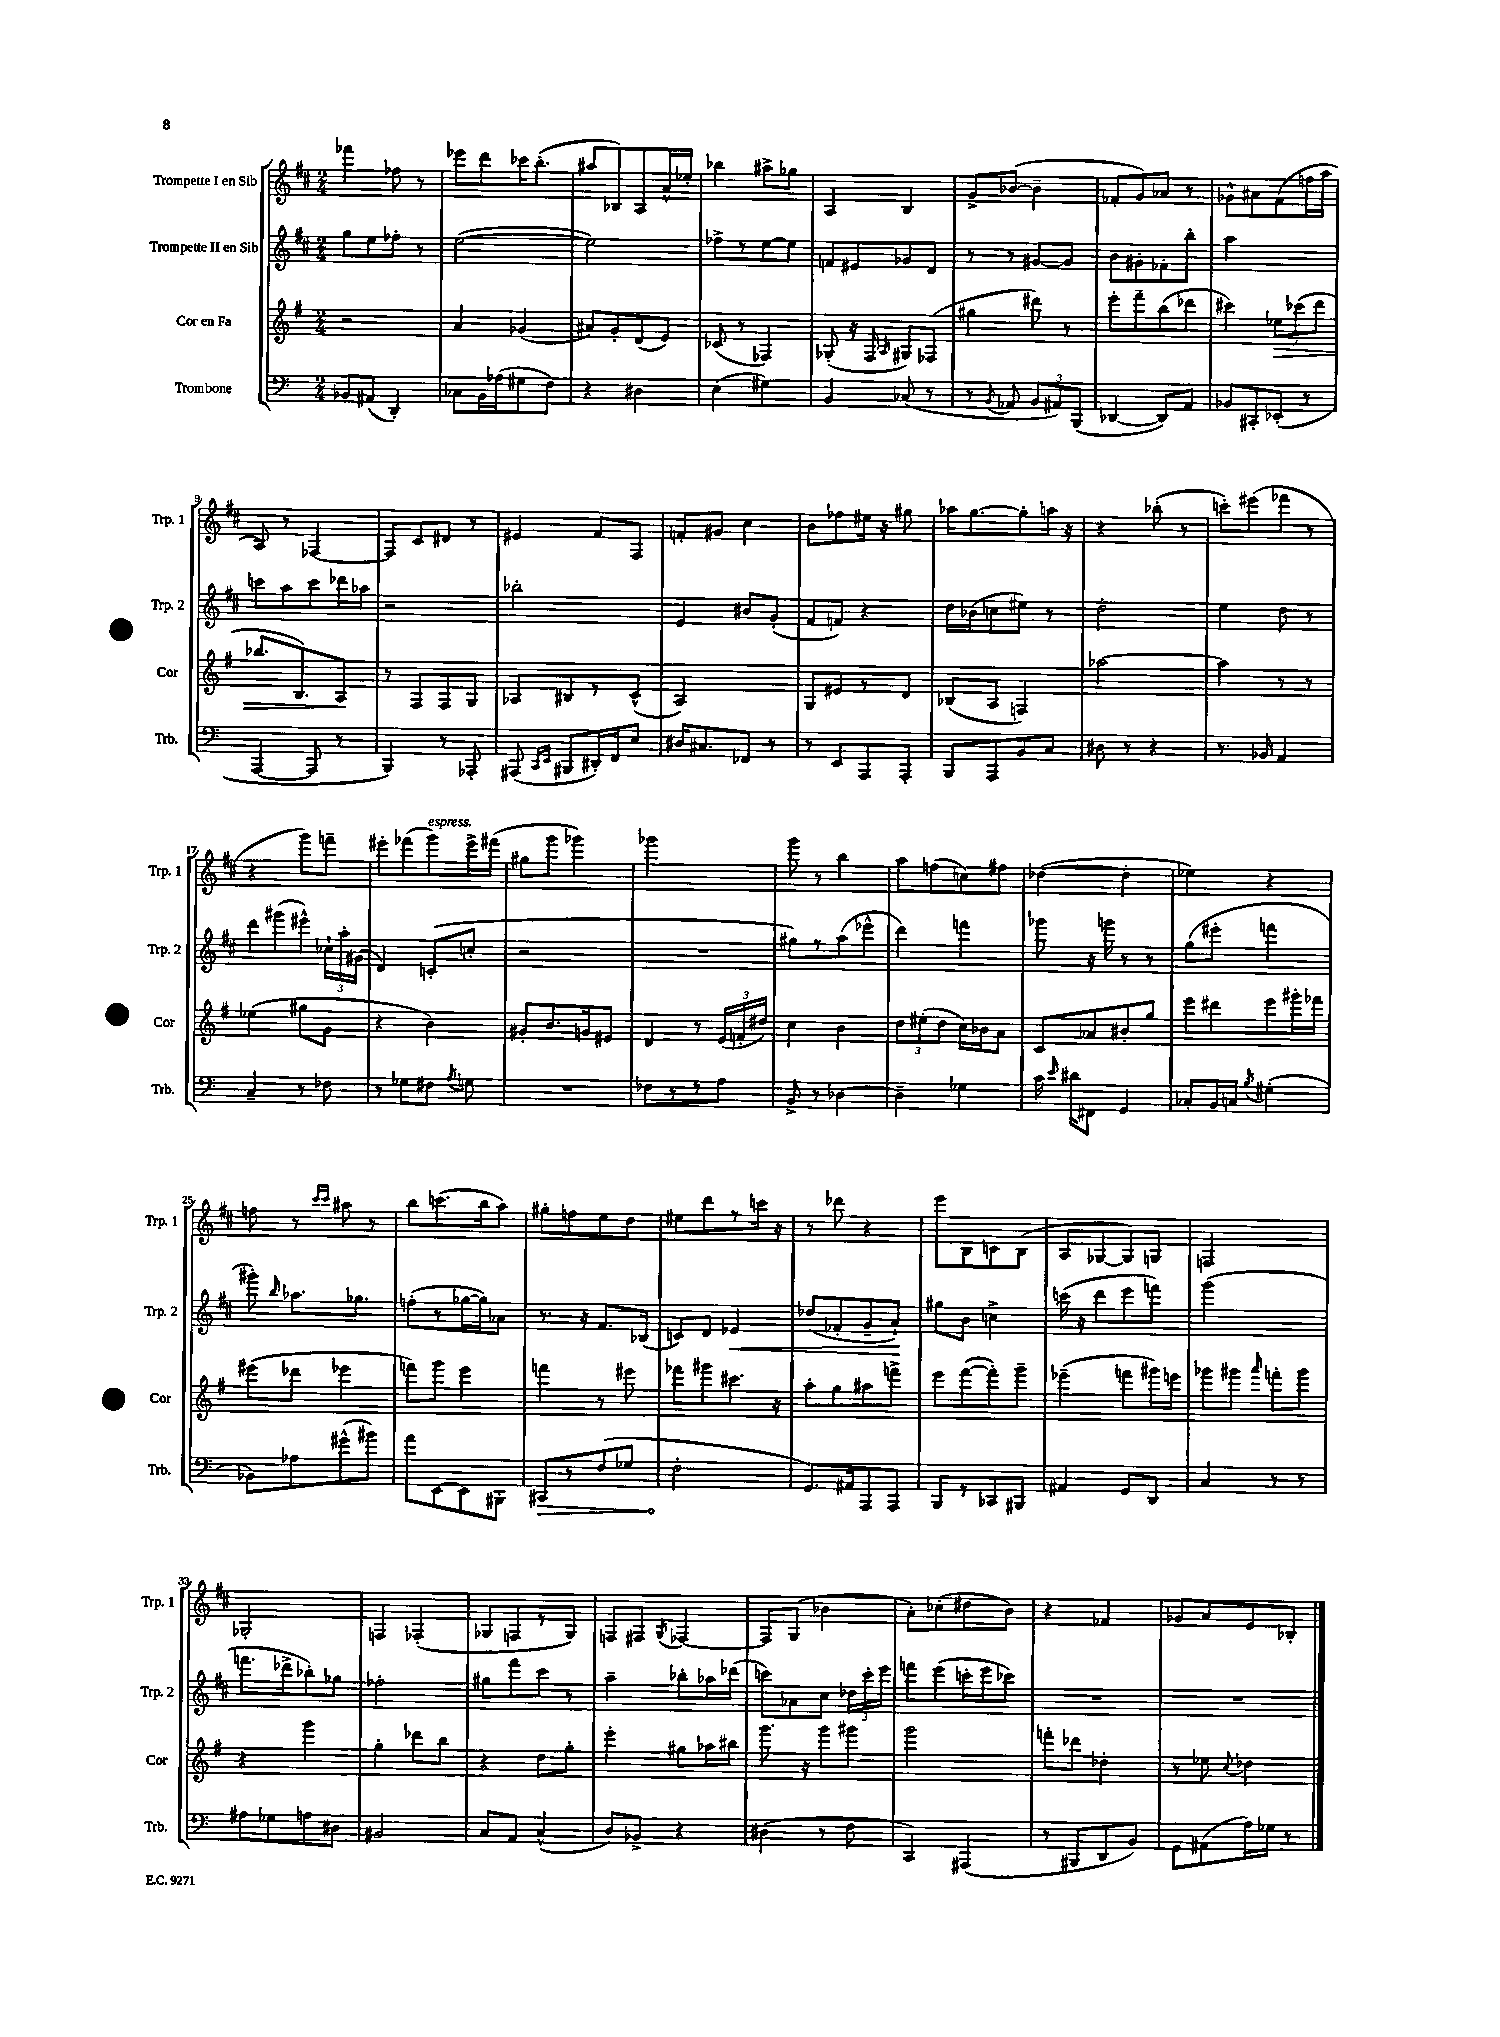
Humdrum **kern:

**kern	**dynam	**kern	**dynam	**kern	**dynam	**kern
*part4	*part4	*part3	*part3	*part2	*part2	*part1
*staff4	*staff4	*staff3	*staff3	*staff2	*staff2	*staff1
*I"Trombone	*	*I"Cor en Fa	*	*I"Trompette II en Sib	*	*I"Trompette I en Sib
*I'Trb.	*	*I'Cor	*	*I'Trp. 2	*	*I'Trp. 1
*clefF4	*	*clefG2	*	*clefG2	*	*clefG2
*k[]	*	*k[f#]	*	*k[f#c#]	*	*k[f#c#]
*M2/4	*	*M2/4	*	*M2/4	*	*M2/4
=1	=1	=1	=1	=1	=1	=1
8BB-X/L	.	2r	.	8gg\L	.	4fff-X\
(8AA#X/J	.	.	.	8ee\	.	.
4DD'/)	.	.	.	8ff-X'\J	.	8ff-X\
.	.	.	.	8r	.	8r
=2	=2	=2	=2	=2	=2	=2
8C-X\L	.	4a/	.	([2ee\	.	8eee-X\L
16BB\L	.	.	.	.	.	8ddd\
(16A-X\J	.	.	.	.	.	.
8G#X\	.	(4g-X/	.	.	.	16ccc-X\K
.	.	.	.	.	.	(8.bb'\J
8F\J)	.	.	.	.	.	.
=3	=3	=3	=3	=3	=3	=3
4r	.	8a#X/L)	.	2ee\])	.	8aa#X/L
.	.	8g'/	.	.	.	8B-X/)
4D#X\	.	(8d/	.	.	.	8A/
.	.	8e/J)	.	.	.	16a^^/L
.	.	.	.	.	.	16ee-X'/JJ
=4	=4	=4	=4	=4	=4	=4
(4E\	.	(8c-X/	.	8ff-X^\L	.	4bb-X\
.	.	8r	.	8r	.	.
4G#X\)	.	4F-X/)	.	[8ee\	.	8aa#X^\L
.	.	.	.	8ee\J]	.	8gg-X\J
=5	=5	=5	=5	=5	=5	=5
4BB/	.	(8G-X'/	.	8fn/L	.	4A/
.	.	16r	.	8e#X/	.	.
.	.	16F#/	.	.	.	.
.	.	16qqA/	.	.	.	.
(8C-X/	.	8G#X/L)	.	8g-X/	.	4B/
8r	.	(8F-X/J	.	8d/J	.	.
=6	=6	=6	=6	=6	=6	=6
8r	.	4gg#X\	.	8r	.	8g^/L
8qBB/	.	.	.	.	.	.
8AA-X/	.	.	.	8r	.	([8b-X/J
12BB/L	.	8ddd#X\)	.	[8g#X/L	.	4b-~\]
12AA#X/)	.	.	.	.	.	.
.	.	8r	.	8g#/J]	.	.
(12BBB/J	.	.	.	.	.	.
=7	=7	=7	=7	=7	=7	=7
[4DD-X/	.	8eee'\L	.	8b\L	.	8f-X'/L
.	.	8fff#~\	.	8g#X'\	.	8g/)
8DD-/L])	.	(8bb\	.	8f-X'\	.	8a-X/J
8AA/J	.	8ddd-X\J	.	8bb'\J	.	8r
=8	=8	=8	=8	=8	=8	=8
8BB-X/L	.	4ccc#X\)	.	2aa\	.	8g-X^^\L
8CC#X'/	.	.	.	.	.	8a#X\
!	!	!	!LO:HP:b	!	!	!
(8EE-X'/J	.	12ee-X\L	>	.	.	(8f#\
.	.	(12ccc-X\	.	.	.	.
8r	.	.	.	.	.	16ffn\L
.	.	12ddd\J	.	.	.	.
.	.	.	.	.	.	16aa\JJ
!!LO:LB:g=z
=9	=9	=9	=9	=9	=9	=9
[4AAA/	.	8.bb-X/L	.	8cccn\L	.	8A/)
.	.	.	.	8aa\	.	8r
.	.	8.B/)	.	.	.	.
8AAA/]	.	.	.	8ccc\	.	[4F-X/
8r	.	8A/J	.	16ddd-X\L	.	.
.	.	.	.	16aa-X\JJ	.	.
.	.	.	]	.	.	.
=10	=10	=10	=10	=10	=10	=10
4BBB/)	.	8r	.	2r	.	8F-/L]
.	.	8F#/L	.	.	.	8c#/
8r	.	8F#/	.	.	.	8d#X/J
8AAA-X'/	.	8G/J	.	.	.	8r
=11	=11	=11	=11	=11	=11	=11
(8AAA#X/	.	8A-X/L	.	2bb-X'\	.	4e#X/
16qqCC/LL	.	.	.	.	.	.
16qqEE/JJ	.	.	.	.	.	.
8BBB#X/L	.	8B#X/	.	.	.	.
16DD#X'/L)	.	8r	.	.	.	8f#/L
16FF/J	.	.	.	.	.	.
8E/J	.	(8c^^/J	.	.	.	8F#/J
=12	=12	=12	=12	=12	=12	=12
16D#X/KL	.	2A/)	.	4e/	.	8fn'/L
8.C#X/	.	.	.	.	.	.
.	.	.	.	.	.	8g#X/J
8FF-X/J	.	.	.	8b#X/L	.	4cc#\
8r	.	.	.	(8g'/J	.	.
=13	=13	=13	=13	=13	=13	=13
8r	.	8G/L	.	8f#/L	.	8b\L
8EE/L	.	8e#X/	.	8fn/J)	.	8ff-X\
8AAA/	.	8r	.	4r	.	16ee#X\Jk
.	.	.	.	.	.	16r
8AAA'/J	.	8d/J	.	.	.	8gg#X\
=14	=14	=14	=14	=14	=14	=14
8BBB/L	.	(8B-X/L	.	16dd\LL	.	16aa-X\KL
.	.	.	.	(16b-X\J	.	[8.gg\
8AAA/	.	8A/J	.	8ccn\	.	.
8BB/	.	4Fn/)	.	8ee#X\J)	.	8gg'\]
8C/J	.	.	.	8r	.	16aan\Jk
.	.	.	.	.	.	16r
=15	=15	=15	=15	=15	=15	=15
8D#X\	.	[2aa-X\	.	2dd'\	.	4r
8r	.	.	.	.	.	.
4r	.	.	.	.	.	(8bb-X'\
.	.	.	.	.	.	8r
=16	=16	=16	=16	=16	=16	=16
8.r	.	4aa-\]	.	4ee\	.	8cccn'\L)
.	.	.	.	.	.	(8eee#X\
16BB-X/	.	.	.	.	.	.
4AA/	.	8r	.	8dd\	.	8fff-X\J
.	.	8r	.	8r	.	8r
!!LO:LB:g=z
=17	=17	=17	=17	=17	=17	=17
4C~/	.	(4ee-X\	.	8ddd\L	.	4r
.	.	.	.	(8ggg#X\	.	.
8r	.	8gg#X\L	.	8eee#X^^\J)	.	8ggg\L)
8F-X\	.	8g\J	.	24cc-X`\LL	.	8fffn~\J
.	.	.	.	24aa'\	.	.
.	.	.	.	(24g#X\JJ	.	.
=18	=18	=18	=18	=18	=18	=18
8r	.	4r	.	4d/)	.	8eee#X'\L
8G-X\L	.	.	.	.	.	(8fff-X\
!	!	!	!	!	!	!LO:TX:a:i:t=espress.
8F#X\J	.	4b\)	.	(8cn'/L	.	8ggg\)
8qA/	.	.	.	.	.	.
8Gn\	.	.	.	8ccn'/J	.	16eee#^\L
.	.	.	.	.	.	(16fff#X\JJ
=19	=19	=19	=19	=19	=19	=19
2r	.	8g#X'/L	.	2r	.	8gg#X\L
.	.	8.b/	.	.	.	8ggg\J
.	.	.	.	.	.	4ggg-X\)
.	.	16gn/k	.	.	.	.
.	.	8e#X/J	.	.	.	.
=20	=20	=20	=20	=20	=20	=20
8F-X\L	.	4d/	.	2r	.	2ggg-X\
8r	.	.	.	.	.	.
8r	.	8r	.	.	.	.
8A\J	.	(24e/LL	.	.	.	.
.	.	24fn'/	.	.	.	.
.	.	24dd#X/JJ)	.	.	.	.
=21	=21	=21	=21	=21	=21	=21
8BB^/	.	4cc\	.	8gg#X\L)	.	8ggg\
8r	.	.	.	8r	.	8r
[4D-X\	.	4b\	.	(8aa\	.	4bb\
.	.	.	.	8eee-X^^\J	.	.
=22	=22	=22	=22	=22	=22	=22
4D-~\]	.	12dd\L	.	4ddd\)	.	8aa\L
.	.	(12ee#X'\	.	.	.	.
.	.	.	.	.	.	(8ffn\
.	.	12dd\J	.	.	.	.
4G-X\	.	16cc\LL)	.	4fffn\	.	8ccn\)
.	.	16b-X\J	.	.	.	.
.	.	8a\J	.	.	.	8ff#X\J
=23	=23	=23	=23	=23	=23	=23
16c\	.	8c/L	.	8ggg-X\	.	([4dd-X\
16qqe/	.	.	.	.	.	.
16d#X\KL	.	.	.	.	.	.
8FF#X\J	.	8a-X/	.	16r	.	.
.	.	.	.	16gggn\	.	.
4GG/	.	8b#X'/	.	8r	.	4dd-'\]
.	.	8gg/J	.	8r	.	.
=24	=24	=24	=24	=24	=24	=24
8C-X'/L	.	8eee\L	.	(8gg\L	.	4ee-X\)
16BB/L	.	8ddd#X\	.	8eee#X'\J	.	.
16Cn/JJ	.	.	.	.	.	.
8qB/	.	.	.	.	.	.
(4G#X'\	.	8eee\	.	4fffn\	.	4r
.	.	16ggg#X'\L	.	.	.	.
.	.	16fff-X\JJ	.	.	.	.
!!LO:LB:g=z
=25	=25	=25	=25	=25	=25	=25
8BB-X\L)	.	(8eee#X\L	.	8ggg#X'\)	.	8ffn\
.	.	.	.	16qqbb/	.	.
8A-X\	.	8ddd-X\J	.	8.aa-X\L	.	8r
.	.	.	.	.	.	16qqccc#/LL
.	.	.	.	.	.	16qqccc#/JJ
(8g#X^^\	.	4eee-X\	.	.	.	8aa#X\
.	.	.	.	8.gg-X\J	.	.
8b#X\J)	.	.	.	.	.	8r
=26	=26	=26	=26	=26	=26	=26
8a\L	.	8fffn\L)	.	(8ffn'\L	.	8bb\L
[8EE\	.	8ggg\J	.	8r	.	(8.cccn\
8EE\]	.	4eee\	.	[16gg-X\L	.	.
.	.	.	.	16gg-\J])	.	16bb\k
8BBB#X'\J	.	.	.	8a-X\J	.	8aa\J)
=27	=27	=27	=27	=27	=27	=27
!	!LO:HP:b	!	!	!	!	!
8CC#X/L	>	4fffn\	.	8.r	.	8gg#X'\L
8r	.	.	.	.	.	8ffn\
.	.	.	.	16r	.	.
(8F/	.	8r	.	8.f#/L	.	8ee\
8G-X/J	.	8eee#X\	.	.	.	8dd\J
.	.	.	.	(16B-X/Jk	.	.
=28	=28	=28	=28	=28	=28	=28
2F'\	.	8fff-X\L	.	8cn/L)	.	8ee#X\L
.	.	8ggg#X\	.	8d/J	.	8ddd\
!	!	!	!	!	!LO:HP:b	!
.	.	8.ccc#X\J	.	4e-X/	<	8r
.	.	.	.	.	.	16cccn\Jk
.	.	16r	.	.	.	16r
.	]	.	.	.	.	.
=29	=29	=29	=29	=29	=29	=29
8.GG/L)	.	8aa'\L	.	(8dd-X/L	.	8r
.	.	8gg\	.	8f-X'/	.	8ddd-X\
16AA#X/k	.	.	.	.	.	.
8AAA/	.	8aa#X\	.	8g~/	.	4r
8AAA/J	.	8fffn^\J	.	8a`/J)	.	.
.	.	.	.	.	[	.
=30	=30	=30	=30	=30	=30	=30
8BBB/L	.	8eee\L	.	8gg#X\L	.	8eee\L
8r	.	([8fff#\	.	8b\J	.	8B\
8CC-X/	.	8fff#'\])	.	4ccn^\	.	8cn\
8BBB#X/J	.	8ggg~\J	.	.	.	(8B\J
=31	=31	=31	=31	=31	=31	=31
4AA#X/	.	(4eee-X~\	.	(16cccn\	.	8A/L
.	.	.	.	16r	.	.
.	.	.	.	8ddd\L	.	[8G-X/
8GG/L	.	8fffn\L	.	8eee\	.	8G-/])
8DD/J	.	16ggg#X\L)	.	8fffn\J)	.	8Gn/J
.	.	16eeen\JJ	.	.	.	.
=32	=32	=32	=32	=32	=32	=32
4C/	.	8ggg-X\L	.	(2ggg\	.	2Fn/
.	.	8ggg#X\J	.	.	.	.
.	.	16qqaaa/	.	.	.	.
8r	.	8fffn'\L	.	.	.	.
8r	.	8ggg#\J	.	.	.	.
!!LO:LB:g=z
=33	=33	=33	=33	=33	=33	=33
8A#X\L	.	4r	.	8.fffn\L	.	2G-X'/
8G-X\	.	.	.	.	.	.
.	.	.	.	16ddd-X^\k	.	.
8An\	.	4ggg\	.	8bb-X'\)	.	.
8D#X\J	.	.	.	8gg-X\J	.	.
=34	=34	=34	=34	=34	=34	=34
2BB#X/	.	4gg'\	.	2ff-X'\	.	4Fn/
.	.	8ddd-X\L	.	.	.	(4F-X'/
.	.	8bb\J	.	.	.	.
=35	=35	=35	=35	=35	=35	=35
8C/L	.	4r	.	8gg#X\L	.	8G-X/L
8AA/J	.	.	.	8fff#\	.	8Fn/
(4C^^/	.	8dd\L	.	8ccc#\J	.	8r
.	.	8gg'\J	.	8r	.	8G-/J)
=36	=36	=36	=36	=36	=36	=36
8D/L)	.	4eee'\	.	4aa~\	.	8Fn/L
8BB-X^/J	.	.	.	.	.	8F#X/J
.	.	.	.	.	.	8qG/
4r	.	8gg#X\L	.	8bb-X'\L	.	[4F-X/
.	.	16aa-X\L	.	16aa-X\L	.	.
.	.	16bb#X\JJ	.	(16ddd-X\JJ	.	.
=37	=37	=37	=37	=37	=37	=37
(4D#X\	.	8.ggg\	.	8cccn\L)	.	8F-/L]
.	.	.	.	8a-X\	.	(8G/J
.	.	16r	.	.	.	.
8r	.	8ggg\L	.	8cc#\J	.	4b-X\
8F\	.	8ggg#X\J	.	24dd-X\LL	.	.
.	.	.	.	24ccc'\	.	.
.	.	.	.	24eee\JJ	.	.
=38	=38	=38	=38	=38	=38	=38
4CC/)	.	2ggg\	.	8fffn\L	.	8a'\L)
.	.	.	.	(8eee\	.	(8cc-X'\
(4AAA#X/	.	.	.	16cccn'\L	.	8dd#X\
.	.	.	.	16eee\J	.	.
.	.	.	.	8ccc-X\J)	.	8b\J)
=39	=39	=39	=39	=39	=39	=39
8r	.	8fffn'\L	.	2r	.	4r
8BBB#X/L	.	8ddd-X\J	.	.	.	.
8DD/	.	4dd-X'\	.	.	.	4f-X/
8BB/J)	.	.	.	.	.	.
=40	=40	=40	=40	=40	=40	=40
8GG\L	.	8r	.	2r	.	8g-X/L
(8AA#X\	.	8ee-X\	.	.	.	8a/
.	.	8qqcc/	.	.	.	.
16A\L)	.	4dd-X\	.	.	.	8e/
16G-X\JJ	.	.	.	.	.	.
8r	.	.	.	.	.	8B-X'/J
==	==	==	==	==	==	==
*-	*-	*-	*-	*-	*-	*-
